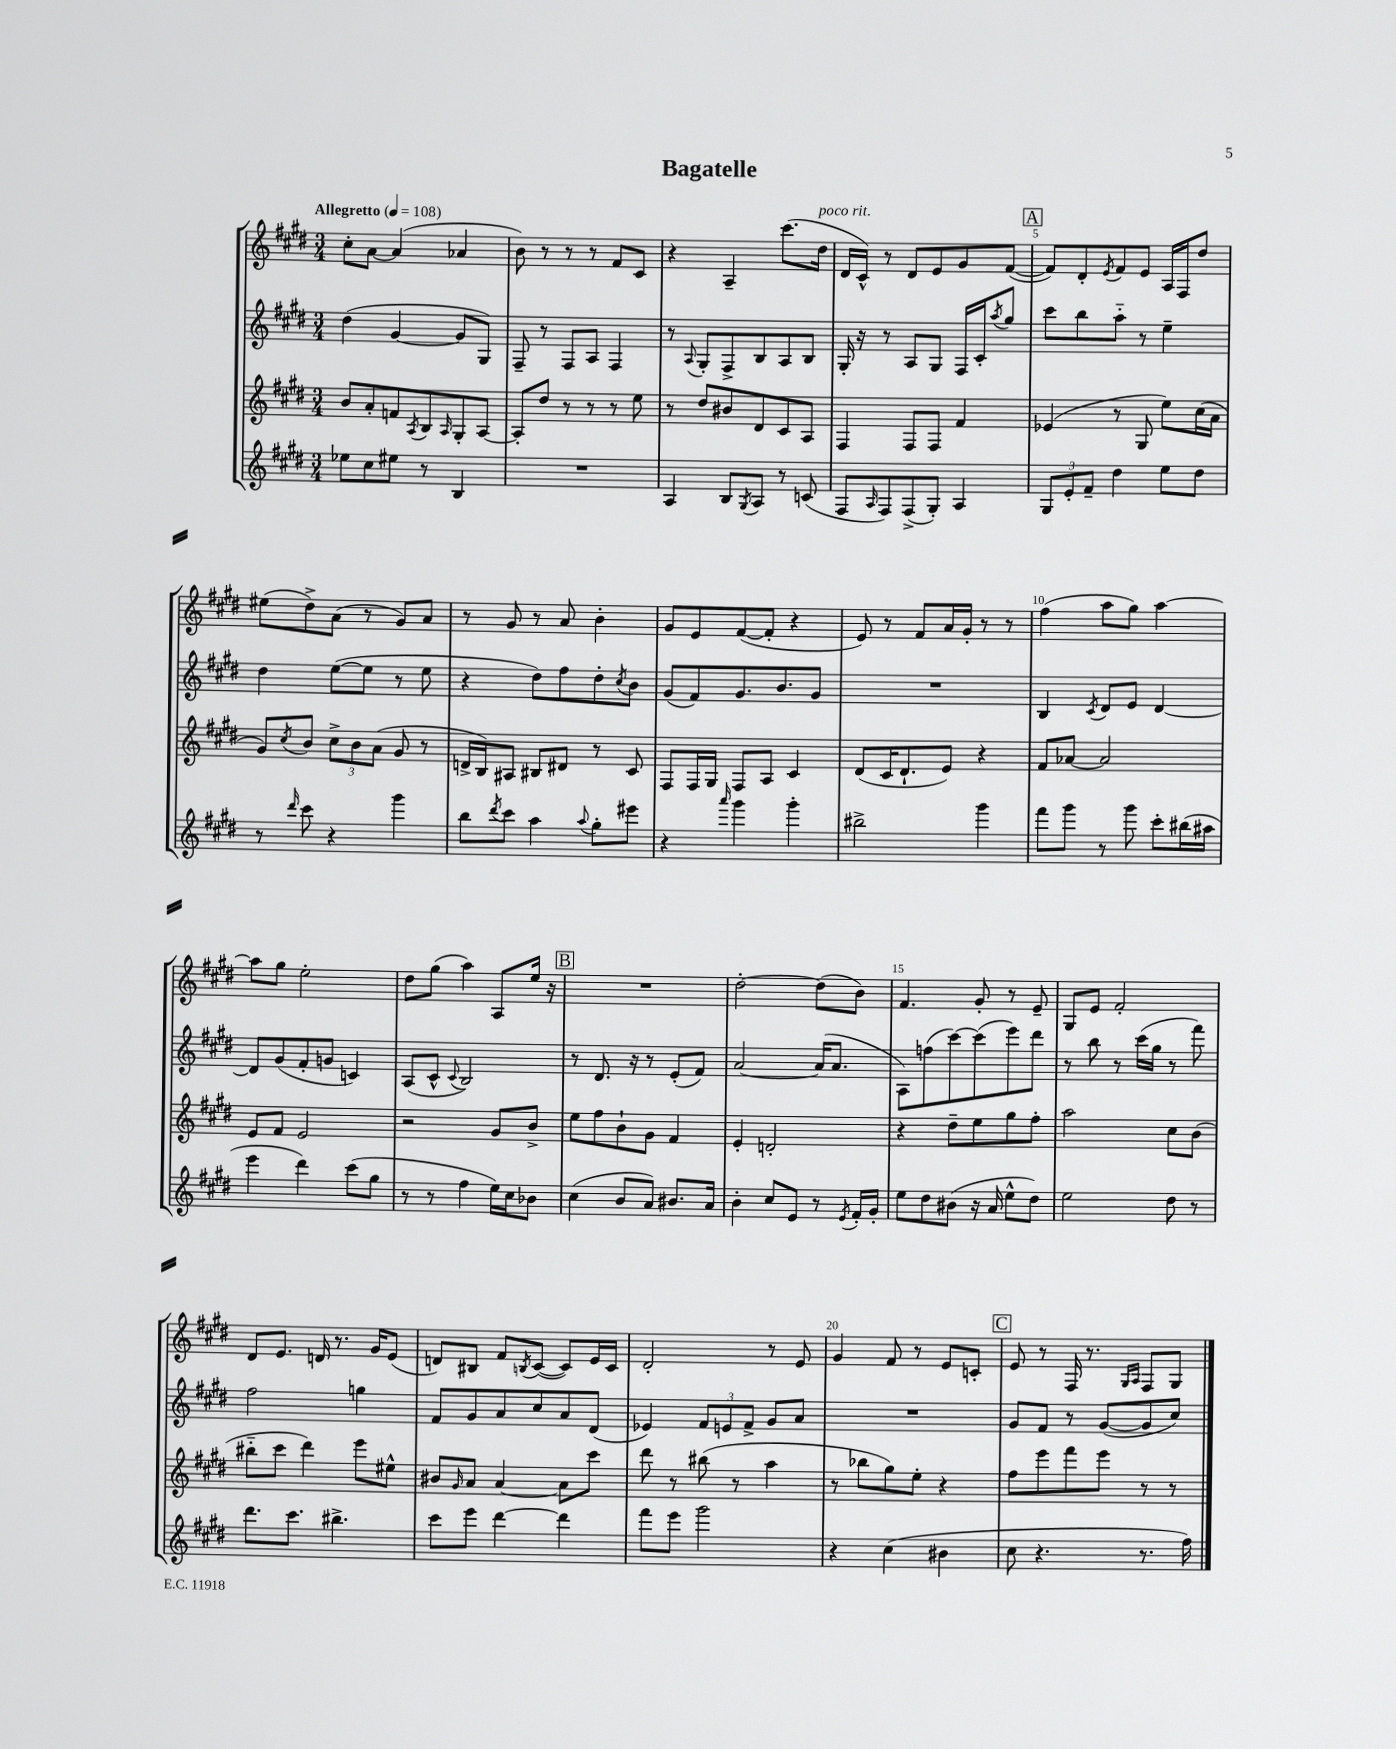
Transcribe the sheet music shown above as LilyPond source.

\header { title = "Bagatelle" }
<<
\new StaffGroup <<
\new Staff = "s0" {
    \clef treble \key e \major \numericTimeSignature \time 3/4 \tempo "Allegretto" 4 = 108
    cis''8-. a'8~ a'4( aes'4 |
    b'8) r8 r8 r8 fis'8 cis'8 |
    r4 a4-- cis'''8.( dis''16^\markup { \italic "poco rit." } |
    dis'16 cis'16-^) r8 dis'8 e'8 gis'8 fis'8~( |
    \mark \markup { \box "A" } fis'8) dis'8-. \acciaccatura { e'8 } fis'8 e'8 a16 fis16 dis''8 |
    eis''8( dis''8->) a'8( r8 gis'8) a'8 |
    r8 gis'8 r8 a'8 b'4-. |
    gis'8 e'8 fis'8~( fis'8-. r4 |
    e'8) r8 fis'8 a'16 gis'16-. r8 r8 |
    fis''4( a''8 gis''8) a''4~ |
    a''8 gis''8 e''2-. |
    dis''8 gis''8( a''4) a8 e''16 r16 |
    \mark \markup { \box "B" } R2. |
    dis''2~-. dis''8( b'8) |
    fis'4. gis'8-. r8 e'8-- |
    gis8 e'8 fis'2-. |
    dis'8 e'8. d'16 r8. gis'16 e'8( |
    d'8) bis8 fis'8 \acciaccatura { b8 } cis'8~( cis'8) e'16 cis'16 |
    dis'2-. r8 e'8 |
    gis'4 fis'8 r8 e'8 c'8-. |
    \mark \markup { \box "C" } e'8 r8 fis16 r8. \grace { gis16 a16 } fis8 gis8 \bar "|." |
}
\new Staff = "s1" {
    \clef treble \key e \major \numericTimeSignature \time 3/4
    dis''4( gis'4~ gis'8 gis8) |
    fis8-- r8 fis8 a8 fis4 |
    r8 \appoggiatura { a8 } gis8-. fis8-> b8 a8 b8 |
    gis16-. r16 r8 a8 gis8 fis16 cis'16-. \acciaccatura { a''8 } gis''8 |
    \mark \markup { \box "A" } cis'''8 b''8 a''8-_ r8 e''4-- |
    dis''4 e''8~( e''8 r8 e''8 |
    r4 dis''8) fis''8 dis''8-. \acciaccatura { cis''8 } b'8 |
    gis'8( fis'8) gis'8. b'8. gis'8 |
    R2. |
    b4 \acciaccatura { cis'8 } dis'8 e'8 dis'4~ |
    dis'8 gis'8( fis'8-. g'8 c'4) |
    a8( cis'8-^ \appoggiatura { cis'8 } b2) |
    \mark \markup { \box "B" } r8 dis'8. r16 r8 e'8-.( fis'8) |
    a'2~ a'16( a'8. |
    a8) f''8( cis'''8~) cis'''8( e'''8) dis'''8 |
    r8 b''8 r8 cis'''16( gis''16 r8 fis'''8) |
    fis''2 g''4 |
    fis'8 gis'8 a'8 cis''8 a'8 dis'8( |
    ees'4) \tuplet 3/2 { fis'8 e'8 fis'8-> } gis'8 a'8 |
    R2. |
    \mark \markup { \box "C" } gis'8 fis'8 r8 gis'8~( gis'8 cis''8) \bar "|." |
}
\new Staff = "s2" {
    \clef treble \key e \major \numericTimeSignature \time 3/4
    b'8 a'8-. f'8 \acciaccatura { a8 } b8 \grace { a16 } gis8-. a8~ |
    a8-. dis''8 r8 r8 r8 e''8 |
    r8 dis''8 bis'8 dis'8 cis'8 a8 |
    fis4 fis8 fis8 fis'4 |
    \mark \markup { \box "A" } ees'4( r8 gis8 e''8) cis''16( a'16 |
    gis'8) \acciaccatura { cis''8 } b'8 \tuplet 3/2 { cis''8-> b'8 a'8( } gis'8 r8 |
    d'16-> b16) ais8 bis8 dis'8 r8 cis'8 |
    fis8 fis16 gis16 fis8 a8 cis'4 |
    dis'8( cis'16 dis'8.-! e'8) r4 |
    fis'8 aes'8~ aes'2 |
    e'8 fis'8 e'2 |
    r2 gis'8 b'8-> |
    \mark \markup { \box "B" } e''8 fis''8 b'8-! gis'8 fis'4 |
    e'4-. d'2-. |
    r4 dis''8-- e''8 gis''8 fis''8-. |
    a''2 cis''8 b'8( |
    bis''8-_ cis'''8 dis'''4) e'''8 eis''8-^ |
    bis'8 \grace { gis'16 } a'8 a'4~ a'8 cis'''8 |
    dis'''8 r8 bis''8( r8 a''4 |
    r8 bes''8 gis''8) e''8-. r4 |
    \mark \markup { \box "C" } fis''8 e'''8 fis'''8 e'''8 r8 r8 \bar "|." |
}
\new Staff = "s3" {
    \clef treble \key e \major \numericTimeSignature \time 3/4
    ees''8 cis''8 eis''8 r8 b4 |
    R2. |
    a4 b8 \acciaccatura { gis8 } a8 r8 c'8( |
    fis8 \grace { a16 } fis8) fis8->( gis8-.) a4 |
    \mark \markup { \box "A" } \tuplet 3/2 { gis8 e'8-. fis'8-- } dis''4 e''8 dis''8 |
    r8 \grace { dis'''16 } cis'''8 r4 gis'''4 |
    b''8 \acciaccatura { dis'''8 } cis'''8 a''4 \appoggiatura { a''8 } gis''8-. eis'''8 |
    r4 \grace { a'''16 } gis'''4 gis'''4-. |
    bis''2-> gis'''4 |
    fis'''8 gis'''8 r8 gis'''8 cis'''8-. bis''16( ais''16 |
    e'''4 dis'''4) cis'''8( gis''8 |
    r8 r8 fis''4 e''16) cis''16 bes'8 |
    \mark \markup { \box "B" } cis''4( b'8 a'8) bis'8. a'16 |
    b'4-. cis''8 e'8 r8 \acciaccatura { e'8 } fis'16-. gis'16-. |
    e''8 dis''8 bis'8( r16 a'16 e''8-^ dis''8) |
    e''2 dis''8 r8 |
    dis'''8. cis'''8. bis''4.-> |
    cis'''8 e'''8 dis'''4~ dis'''4 |
    fis'''8 e'''8 gis'''2 |
    r4 cis''4( bis'4 |
    \mark \markup { \box "C" } cis''8 r4. r8. fis''16) \bar "|." |
}
>>
>>
\layout { \context { \Score \override BarNumber.break-visibility = ##(#f #t #t) barNumberVisibility = #(every-nth-bar-number-visible 5) } }
